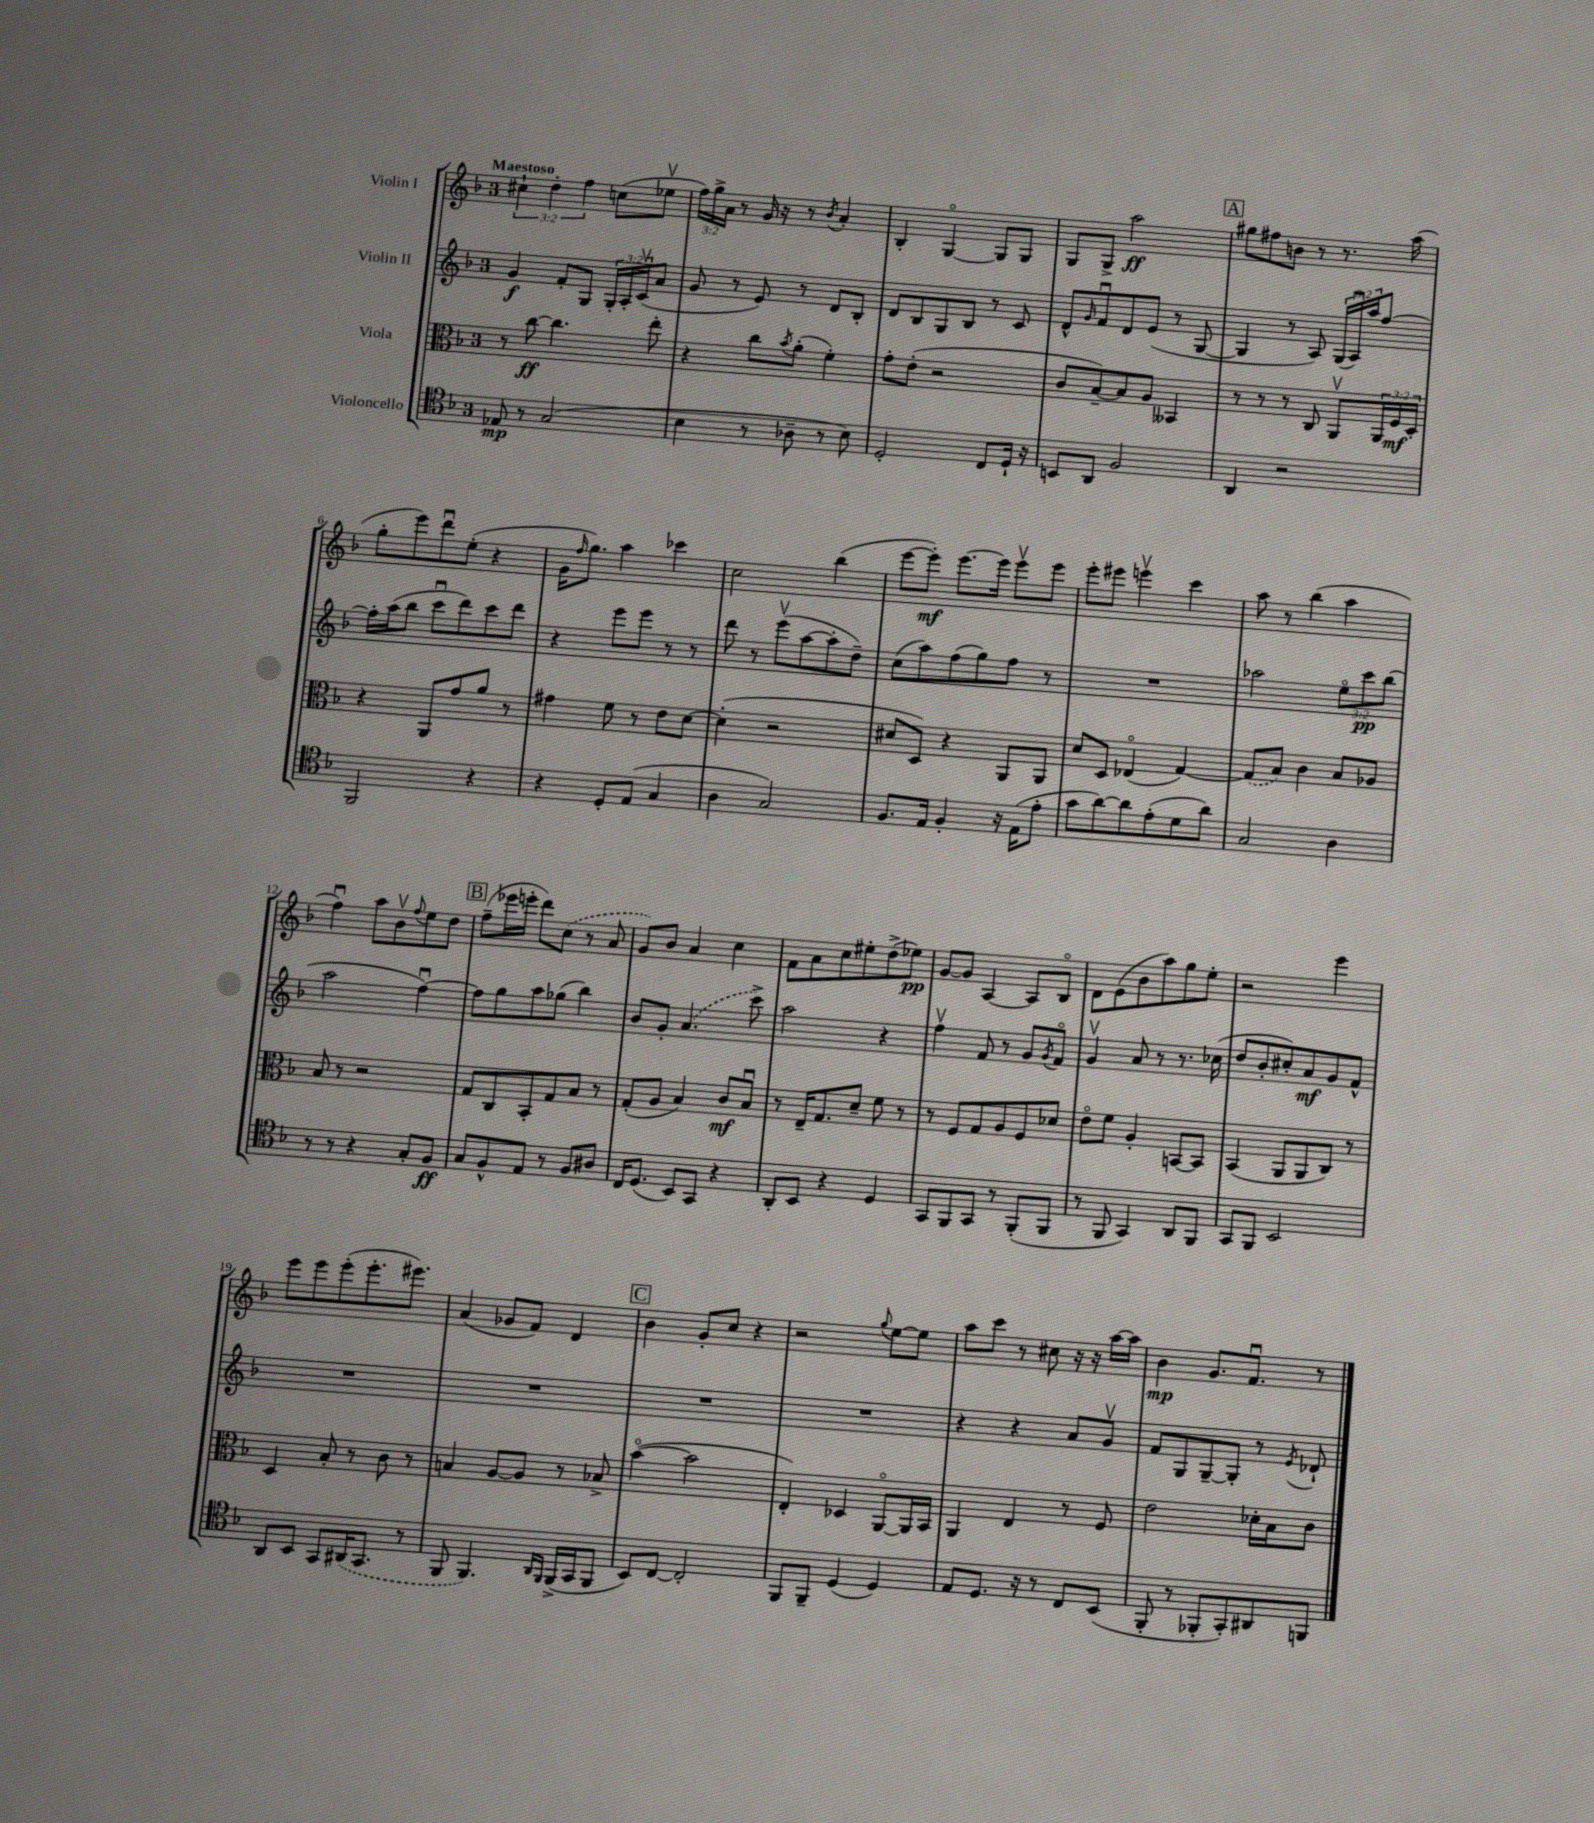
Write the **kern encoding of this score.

**kern	**kern	**kern	**kern
*staff4	*staff3	*staff2	*staff1
*clefC4	*clefC3	*clefG2	*clefG2
*k[b-]	*k[b-]	*k[b-]	*k[b-]
*M3/4	*M3/4	*M3/4	*M3/4
8E-	8r	4g	6cc#`
8r	[8cc	.	.
.	.	.	6dd'
(2G	4.cc]	8f'	.
.	.	.	6ff
.	.	8G	.
.	.	24G'	(8cc
.	.	24A'	.
.	.	(24cv	.
.	8ee'	8a	8ee-v
=	=	=	=
4B-	4r	8g	24ff)
.	.	.	24gg^
.	.	.	24a
.	.	8r	8r
8r	8cc	8e)	16g
.	.	.	16r
.	8qb-	.	.
8A-~	(8a'	8r	8r
.	.	.	8qb-
8r	4f')	8d	4a'
8B-)	.	8B-'	.
=	=	=	=
2D'	8g'	8d	4B-'
.	(8e'	8B-	.
.	2r	8G	[4Go
.	.	8B-	.
8C	.	8r	8G]
16D`	.	8c	8G
16r	.	.	.
=	=	=	=
8BB	8c	8d^^	8G
.	.	16qqg	.
8AA	[8B-~)	8fu	8G^
2F	8B-]	8d	2aa
.	8A	(8e	.
.	4BB--	8r	.
.	.	[8G	.
=	=	=	=
4AA	8r	4G]	8gg#
.	8r	.	8ff#
2r	8r	8r	8b
.	8C	8A)	8r
.	8AAv	(24G	8.r
.	.	24Au)	.
.	.	24aa	.
.	24AA	[8ff	.
.	24F	.	.
.	.	.	(16aa
.	24D'	.	.
=	=	=	=
2FF	4r	16ff']	8gg'
.	.	(16aa	.
.	.	8bb-	8eee)
.	8AA	8cccu	8dddu
.	8g	8ddd)	(8ee'
4r	8a	8ccc	4r
.	8r	8ddd	.
=	=	=	=
4r	4g#	4r	16g
.	.	.	16qqff
.	.	.	8.gg)
8D'	8f	8eee	4aa
(8E	8r	8eee	.
4G	8e	8r	4ccc-
.	[8d	8r	.
=	=	=	=
4A	(4d']	8ddd	2cc
.	.	8r	.
2G)	2r	(8eeev	.
.	.	[8aa	.
.	.	8aa']	(4bb-
.	.	8dd~)	.
=	=	=	=
8.F	8d#	(8cc	[8eee
.	8D)	8aa)	8eee'])
16E	.	.	.
4F'	4r	(8ff	[8.eee
.	.	8gg)	.
.	.	.	16eee]
16r	8AA	8ff	8eeev
(16E	.	.	.
8e'	8AA	8r	8eee
=	=	=	=
8g	8d	2.r	8eee'
[8a)	8D	.	8eee#
8a]	(4E-o	.	4eeev
(8e'	.	.	.
8d	[4G)	.	4ccc
8a)	.	.	.
=	=	=	=
2G	(8G]	2aa-	8aa
.	8B-)	.	8r
.	4c	.	(4bb-
4A	8B-	12eeo	4aa
.	.	12ccc	.
.	8A-	.	.
.	.	(12bb-	.
=	=	=	=
8r	8B-	2aa	4ffu)
8r	8r	.	.
4r	2r	.	8aa
.	.	.	8b-v
.	.	.	8qqff
8G'	.	[4ffu)	8ee
8F	.	.	8dd
=	=	=	=
8G	8G	8ff]	(8ff~
8F^^	8C	8gg	16eee-
.	.	.	16eee'
8E	8BB-'	8aa	8ddd)
8r	8G	(8gg-	(8cc
8F	8B-	4bb-)	8r
8A#	8r	.	8a
=	=	=	=
16C	(8G'	8b-	8g)
(8.D	.	.	.
.	8A	8g'	8b-
8BB-)	4B-)	(4.a	4a
8GG	.	.	.
4r	8c	.	4cc
.	8B-u	8ccc^)	.
=	=	=	=
8AA'	8r	2aa	8f
8BB-	16E~	.	8a
.	8.G	.	.
4r	.	.	8cc
.	8d~	.	8ee#'
4D	8f	4r	(8dd^
.	8r	.	8ee-)
=	=	=	=
8GG	8r	4ffv	[8g
8FF	8F	.	8g]
8GG	8G	8f	[4A
8r	8A	8r	.
(8FF'	8F	8g	8A]
.	.	8qg	.
8FF	8d-	8fo	8B-o
=	=	=	=
8r	8eo	4gv	8d
8FF	8f	.	(8e
4GG)	4A'	8a	8b-
.	.	8r	8aa)
8AA	[8BB	8.r	8gg
8FF	8BB]	.	8ee'
.	.	(16cc-	.
=	=	=	=
8GG	(4BB-	8dd	2r
8FF	.	8b-'	.
2BB-	8AA	8cc#')	.
.	8AA	8a	.
.	8C)	8g	4eee
.	8r	8f^^	.
=	=	=	=
8AA	4D	2.r	8eee
8BB-	.	.	8eee
8GG	8B-'	.	(8eee'
(16AA#	8r	.	8.eee'
8.GG	.	.	.
.	8c	.	.
.	.	.	8.eee#)
8r	8r	.	.
=	=	=	=
8FF	4B	2.r	(4a
4.FF)	.	.	.
.	[8A	.	8g-
.	8A]	.	8f)
16qqAA	.	.	.
16qqFF	.	.	.
(16FF^	8r	.	4d
16GG	.	.	.
8FF	8B-^	.	.
=	=	=	=
8BB-)	([4b-o	2.r	4b-
[8C	.	.	.
2C']	2b-]	.	8g'
.	.	.	8cc
.	.	.	4r
=	=	=	=
8FF	4E')	2.r	2r
8FF~	.	.	.
(4D	4D-	.	.
.	.	.	8qqgg
4D)	[8AAo	.	[8ee
.	16AA]	.	8ee]
.	16BB-	.	.
=	=	=	=
8E	4AA	4r	8aa
8.D	.	.	8ccc
.	4E	4r	8r
16r	.	.	.
8r	.	.	8cc#
8C	8r	8a	16r
.	.	.	16r
(8BB-	8F	8gv	[16aa
.	.	.	16aa]
=	=	=	=
8FF'	2e	8f	4b-
8r	.	8G	.
8FF-'	.	[8G~	8.g
8GG')	.	8G']	.
.	.	.	8.fu
8AA#	16d-'	8r	.
.	16B-	.	.
.	.	8qe	.
8FF	8c	8d-`	8r
==	==	==	==
*-	*-	*-	*-
